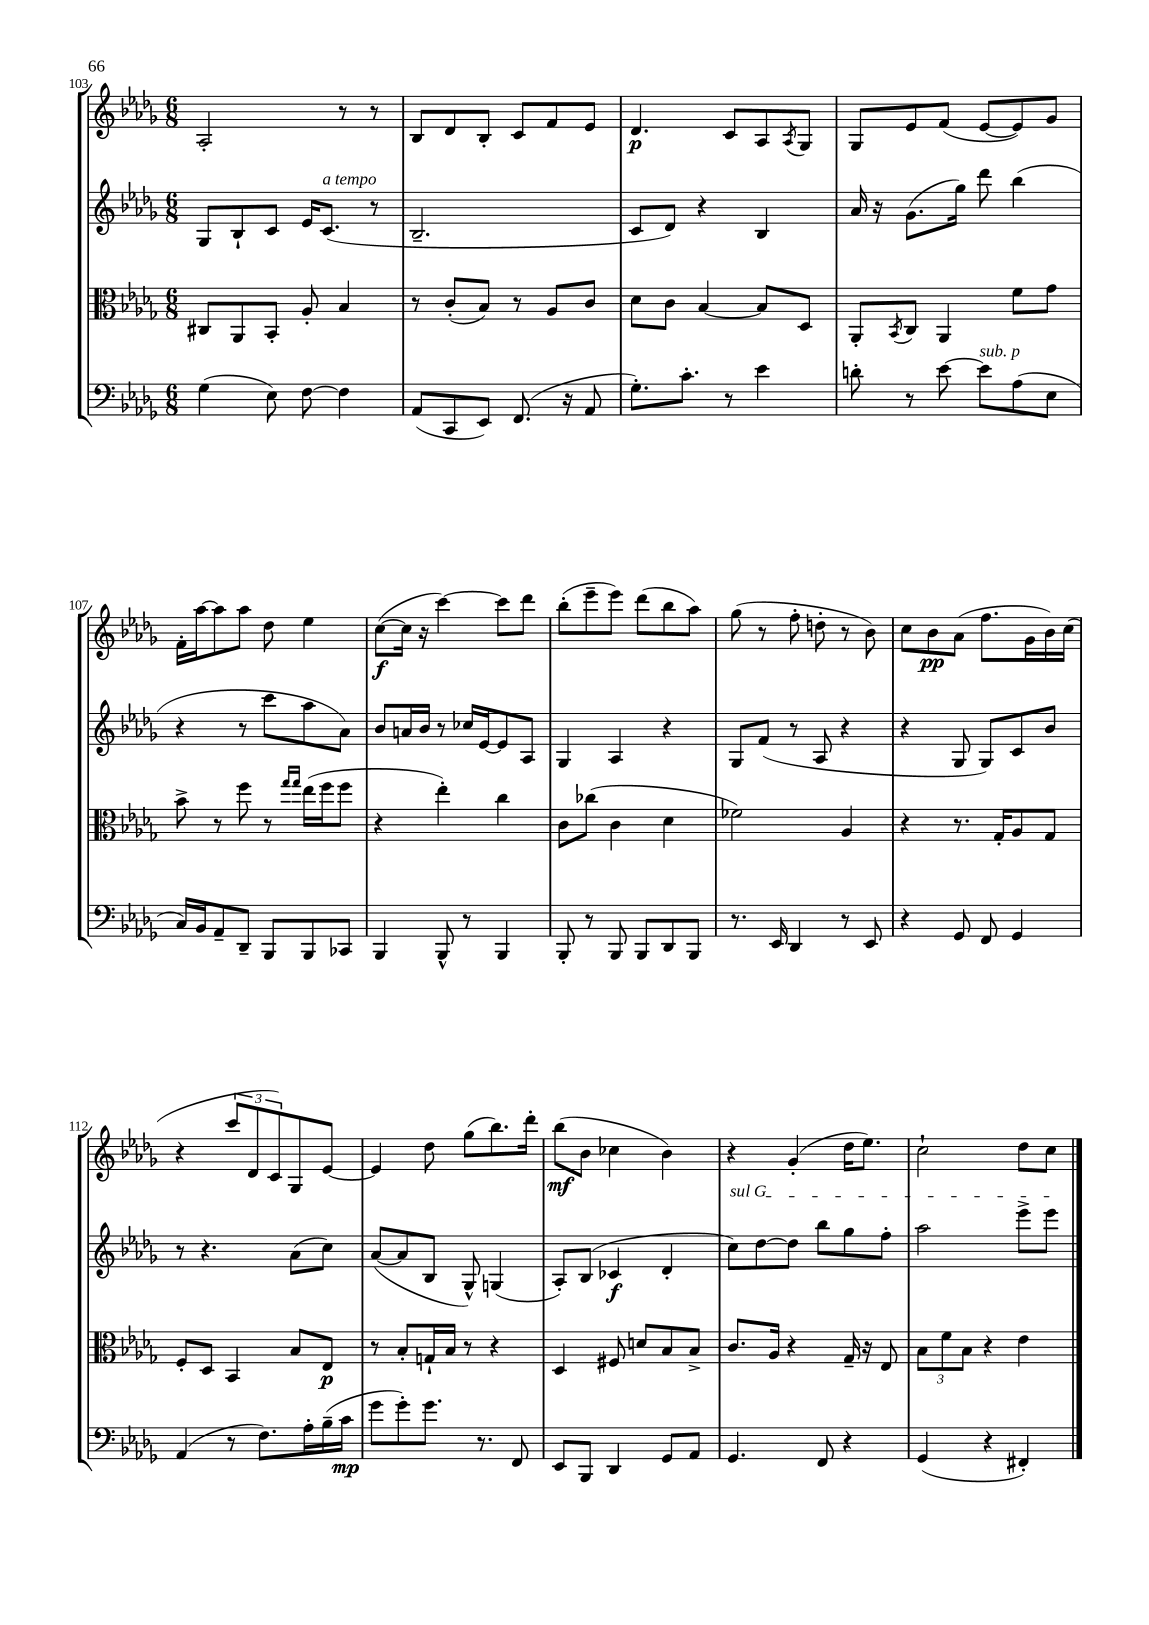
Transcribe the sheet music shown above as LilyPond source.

<<
\new StaffGroup <<
\new Staff = "s0" {
    \clef treble \key des \major \numericTimeSignature \time 6/8
    aes2-. r8 r8 |
    bes8 des'8 bes8-. c'8 f'8 ees'8 |
    des'4.\p c'8 aes8 \acciaccatura { aes8 } ges8 |
    ges8 ees'8 f'8( ees'8~ ees'8) ges'8 |
    f'16-. aes''16~ aes''8 aes''8 des''8 ees''4 |
    c''8~\f( c''16 r16 c'''4~) c'''8 des'''8 |
    bes''8-.( ees'''8-- ees'''8) des'''8( bes''8 aes''8) |
    ges''8( r8 f''8-. d''8-. r8 bes'8) |
    c''8 bes'8\pp aes'8( f''8. ges'16 bes'16) c''16( |
    r4 \tuplet 3/2 { c'''8 des'8 c'8) } ges8 ees'8~ |
    ees'4 des''8 ges''8( bes''8.) des'''16-. |
    bes''8\mf( bes'8 ces''4 bes'4) |
    r4 ges'4-.( des''16 ees''8.) |
    c''2-! des''8 c''8 \bar "|." |
}
\new Staff = "s1" {
    \clef treble \key des \major \numericTimeSignature \time 6/8
    ges8 bes8-! c'8 ees'16 c'8.^\markup { \italic "a tempo" }( r8 |
    bes2.-- |
    c'8 des'8) r4 bes4 |
    aes'16 r16 ges'8.( ges''16) des'''8 bes''4( |
    r4 r8 c'''8 aes''8 aes'8) |
    bes'8 a'16 bes'16 r8 ces''16 ees'16~ ees'8 aes8 |
    ges4 aes4 r4 |
    ges8 f'8( r8 aes8 r4 |
    r4 ges8 ges8) c'8 bes'8 |
    r8 r4. aes'8( c''8) |
    aes'8~( aes'8 bes8 ges8-^) g4( |
    aes8-.) bes8( ces'4\f des'4-. |
    \once \override TextSpanner.bound-details.left.text = \markup { \italic "sul G" } c''8\startTextSpan) des''8~ des''8 bes''8 ges''8 f''8-. |
    aes''2 ees'''8-> ees'''8\stopTextSpan \bar "|." |
}
\new Staff = "s2" {
    \clef alto \key des \major \numericTimeSignature \time 6/8
    cis8 aes,8 bes,8-. aes8-. bes4 |
    r8 c'8-.( bes8) r8 aes8 c'8 |
    des'8 c'8 bes4~ bes8 des8 |
    aes,8-. \acciaccatura { bes,8 } c8 aes,4 f'8 ges'8 |
    bes'8-> r8 f''8 r8 \grace { ges''16 ges''16 } ees''16( f''16 f''8 |
    r4 ees''4-.) c''4 |
    c'8 ces''8( c'4 des'4 |
    fes'2) aes4 |
    r4 r8. ges16-. aes8 ges8 |
    f8-. des8 bes,4 bes8 ees8\p |
    r8 bes8-. g16-! bes16 r8 r4 |
    des4 fis8 d'8 bes8 bes8-> |
    c'8. aes16 r4 ges16-- r16 ees8 |
    \tuplet 3/2 { bes8 f'8 bes8 } r4 ees'4 \bar "|." |
}
\new Staff = "s3" {
    \clef bass \key des \major \numericTimeSignature \time 6/8
    ges4( ees8) f8~ f4 |
    aes,8( c,8 ees,8) f,8.( r16 aes,8 |
    ges8.-.) c'8.-. r8 ees'4 |
    d'8-. r8 ees'8~ ees'8^\markup { \italic "sub. p" } aes8( ees8 |
    c16) bes,16 aes,8-- des,8-- bes,,8 bes,,8 ces,8 |
    bes,,4 bes,,8-^ r8 bes,,4 |
    bes,,8-. r8 bes,,8 bes,,8 des,8 bes,,8 |
    r8. ees,16 des,4 r8 ees,8 |
    r4 ges,8 f,8 ges,4 |
    aes,4( r8 f8.) aes16-. bes16--( c'16\mp |
    ges'8 ges'8-.) ges'8. r8. f,8 |
    ees,8 bes,,8 des,4 ges,8 aes,8 |
    ges,4. f,8 r4 |
    ges,4( r4 fis,4-.) \bar "|." |
}
>>
>>
\layout { \context { \Score currentBarNumber = #103 } }
